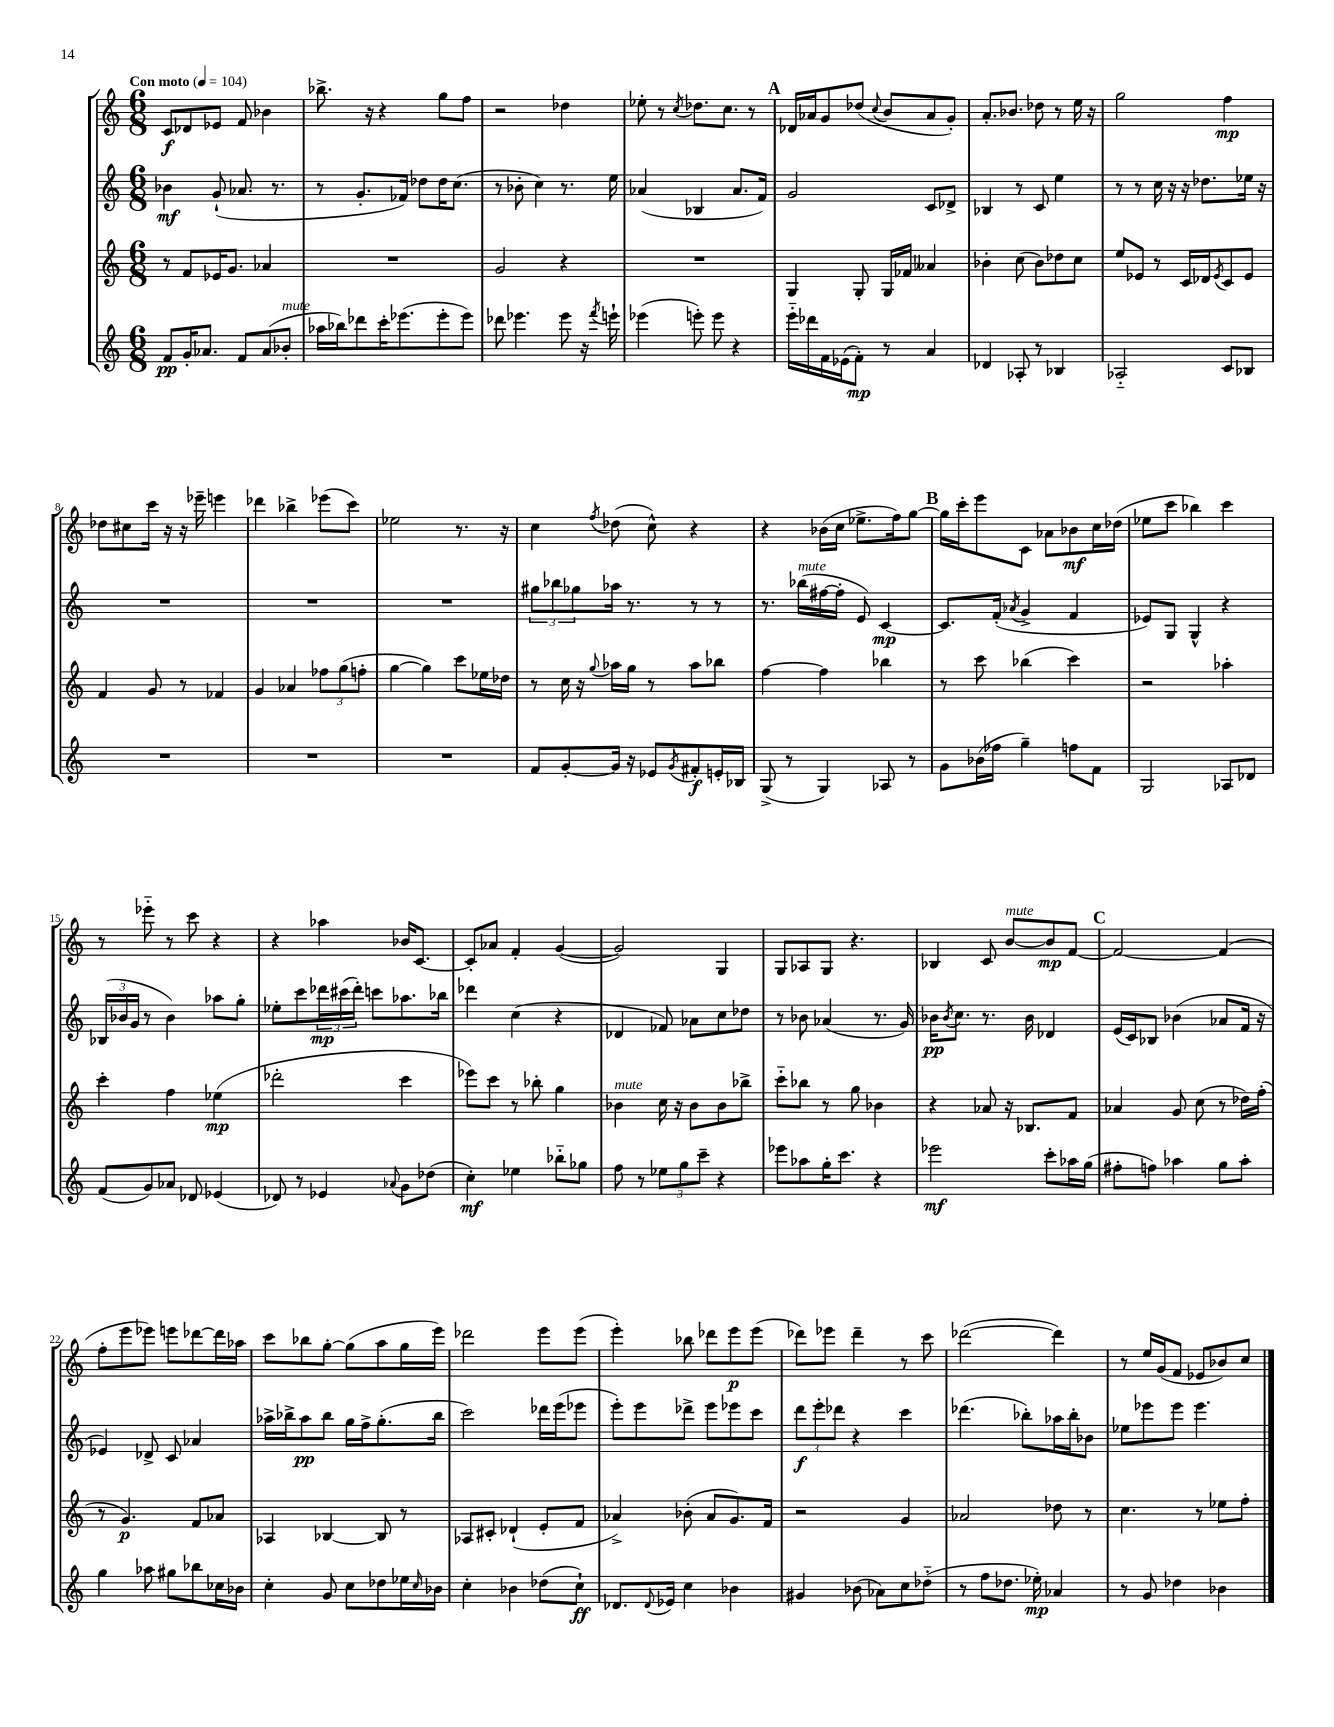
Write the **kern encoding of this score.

**kern	**kern	**kern	**kern
*staff4	*staff3	*staff2	*staff1
*clefG2	*clefG2	*clefG2	*clefG2
*k[]	*k[]	*k[]	*k[]
*M6/8	*M6/8	*M6/8	*M6/8
*MM104	*MM104	*MM104	*MM104
8f	8r	4b-	8c
16g'	8f	.	8d-
8.a-	.	.	.
.	16e-	(8g`	8e-
.	8.g	.	.
8f	.	8.a-	8f
(8a-	4a-	.	4b-
.	.	8.r	.
8b-'	.	.	.
=	=	=	=
16aa-	2.r	8r	8.bb-^
16bb-)	.	.	.
8ddd-	.	8.g'	.
.	.	.	16r
16ccc'	.	.	4r
(8.eee-	.	16f-)	.
.	.	8dd-	.
8eee-'	.	16dd-	8gg
.	.	(8.cc	.
8eee-)	.	.	8ff
=	=	=	=
8ddd-	2g	8r	2r
4.eee-	.	8b-'	.
.	.	4cc)	.
8eee-	4r	8.r	4dd-
16r	.	.	.
8qfff	.	.	.
16eee`	.	16ee	.
=	=	=	=
(4eee-	2.r	(4a-	8ee-'
.	.	.	8r
.	.	.	8qcc
8eee')	.	4B-	8.dd-
8eee	.	.	.
.	.	.	8.cc
4r	.	8.a-	.
.	.	.	8r
.	.	16f)	.
=	=	=	=
16eee'~	4G	2g	16d-
16ddd-	.	.	16a-
16f	.	.	8g
(16e-	.	.	.
8f')	8G'	.	(8dd-
.	.	.	8qqcc
8r	16G	.	8b
.	16f-	.	.
4a	4a--	8c	8a-
.	.	8d-^	8g')
=	=	=	=
4d-	4b-'	4B-	8.a'
.	.	.	8.b-
8A-'	(8cc	8r	.
8r	8b-)	8c	8dd-
4B-	8dd-	4ee	8r
.	8cc	.	16ee
.	.	.	16r
=	=	=	=
2A-'~	8ee	8r	2gg
.	8e-	8r	.
.	8r	16cc	.
.	.	16r	.
.	16c	16r	.
.	16d-	8.dd-	.
.	8qe-	.	.
8c	8c	.	4ff
8B-	8e-	16ee-	.
.	.	16r	.
=	=	=	=
2.r	4f	2.r	8dd-
.	.	.	8cc#
.	8g	.	16ccc
.	.	.	16r
.	8r	.	16r
.	.	.	16eee-~
.	4f-	.	4eee
=	=	=	=
2.r	4g	2.r	4ddd-
.	4a-	.	4bb-^
.	12ff-	.	(8eee-
.	(12gg	.	.
.	.	.	8ccc)
.	12ff'	.	.
=	=	=	=
2.r	[4gg	2.r	2ee-
.	4gg])	.	.
.	8ccc	.	8.r
.	16ee-	.	.
.	16dd-	.	16r
=	=	=	=
8f	8r	12gg#	4cc
.	.	12bb-	.
[8g'	16cc	.	.
.	.	12gg-	.
.	16r	.	.
.	8qqgg	.	8qff
16g]	16aa-	16aa-	(8dd-
16r	16gg	8.r	.
8e-	8r	.	8cc^^)
8qg	.	.	.
8f#'	8aa-	8r	4r
16e'	8bb-	8r	.
16B-	.	.	.
=	=	=	=
(8G^	[4ff	8.r	4r
8r	.	.	.
.	.	(16bb-	.
4G)	4ff]	[16ff#	(16b-
.	.	16ff#']	16cc
.	.	8e)	8.ee-^
8A-	4bb-	[4c	.
.	.	.	16ff)
8r	.	.	[8gg
=	=	=	=
8g	8r	8.c]	16gg]
.	.	.	16ccc'
(16b-	8ccc	.	8eee
16ff-	.	(16f'	.
.	.	8qa-	.
4gg~)	(4bb-	4g^	8c
.	.	.	8a-
8ff	4ccc)	4f	8b-
8f	.	.	16cc
.	.	.	(16dd-
=	=	=	=
2G	2r	8e-)	8ee-
.	.	8G	8ccc
.	.	4G^^	4bb-)
8A-	4aa-'	4r	4ccc
8d-	.	.	.
=	=	=	=
(8f	4ccc'	(24B-	8r
.	.	24b-	.
.	.	24g	.
8g)	.	8r	8eee-'~
8a-	4ff	4b-)	8r
8d-	.	.	8ccc
(4e-	(4ee-	8aa-	4r
.	.	8gg'	.
=	=	=	=
8d-)	2ddd-'	8ee-'	4r
8r	.	8ccc	.
4e-	.	24ddd-	4aa-
.	.	(24ccc#	.
.	.	24ddd-')	.
.	.	8ccc	.
8qqa-	.	.	.
8g	4ccc	8.aa-	16b-
.	.	.	[8.c
(8dd-	.	.	.
.	.	16bb-	.
=	=	=	=
4cc')	8eee-)	4ddd-	8c']
.	8ccc	.	8a-
4ee-	8r	(4cc	4f'
.	8bb-'	.	.
8bb-'~	4gg	4r	([4g
8gg-	.	.	.
=	=	=	=
8ff	4b-	4d-	2g])
8r	.	.	.
12ee-	16cc	8f-)	.
.	16r	.	.
12gg	.	.	.
.	8b-	8a-	.
12ccc~	.	.	.
4r	8b-	8cc	4G
.	8bb-^	8dd-	.
=	=	=	=
8eee-	8ccc'~	8r	8G
8aa-	8bb-	8b-	8A-
16gg'	8r	(4a-	8G
8.ccc	.	.	.
.	8gg	.	4.r
4r	4b-	8.r	.
.	.	16g)	.
=	=	=	=
2eee-	4r	16b-	4B-
.	.	8qb-	.
.	.	8.cc	.
.	8a-	8.r	8c
.	16r	.	[8b
.	8.B-	16b-	.
8ccc'	.	4d-	8b]
16aa-	8f	.	[8f
(16gg	.	.	.
=	=	=	=
8ff#'	4a-	(16e	2f_
.	.	16c)	.
8ff)	.	8B-	.
4aa-	8g	(4b-	.
.	(8cc	.	.
8gg	8r	8a-	(4f]
8aa-'	16dd-)	16f	.
.	(16ff'	16r	.
=	=	=	=
4gg	8r	4e-)	8ff'
.	4.g)	.	8eee
8aa-	.	8d-^	8eee-)
8gg#	.	8c	8eee
8bb-	8f	4a-	[8ddd-
16cc-	8a-	.	16ddd-]
16b-	.	.	16aa-
=	=	=	=
4cc'	4A-	16aa-^	8ccc
.	.	16bb-^	.
.	.	8aa-	8bb-
8g	[4B-	8bb-	[8gg'
8cc	.	16gg	(8gg]
.	.	16ff^	.
8dd-	8B-]	(8.gg'	8aa
16ee-	8r	.	16gg
16qqcc	.	.	.
16b-	.	16bb-	16eee)
=	=	=	=
4cc'	8A-	2ccc)	2ddd-
.	8c#'	.	.
4b-	(4d-`	.	.
(8dd-	8e'	16ddd-	8eee
.	.	(16eee	.
8cc`)	8f	8eee-	(8eee
=	=	=	=
8.d-	4a-^)	8eee')	4eee')
.	.	8eee	.
8qqd-	.	.	.
16e-	.	.	.
4cc	(8b-'	8ddd-^	8bb-
.	8a-	8eee	8ddd-
4b-	8.g)	8eee-	8eee
.	.	8ccc	(8eee
.	16f	.	.
=	=	=	=
4g#	2r	12ddd	8ddd-)
.	.	12eee'	.
.	.	.	8eee-
.	.	12ddd-	.
(8b-	.	4r	4ddd-~
8a-)	.	.	.
8cc	4g	4ccc	8r
(8dd-'~	.	.	8ccc
=	=	=	=
8r	2a-	(4.ddd-	([2ddd-
8ff	.	.	.
8.dd-	.	.	.
.	.	8bb-')	.
16ee-')	.	.	.
4a-	8dd-	16aa-	4ddd-])
.	.	16bb-'	.
.	8r	8b-	.
=	=	=	=
8r	4.cc	8ee-	8r
8g	.	8eee-	16ee
.	.	.	(16g
4dd-	.	8eee-	8f
.	8r	4.eee-	8e-
4b-	8ee-	.	8b-)
.	8ff'	.	8cc
==	==	==	==
*-	*-	*-	*-
